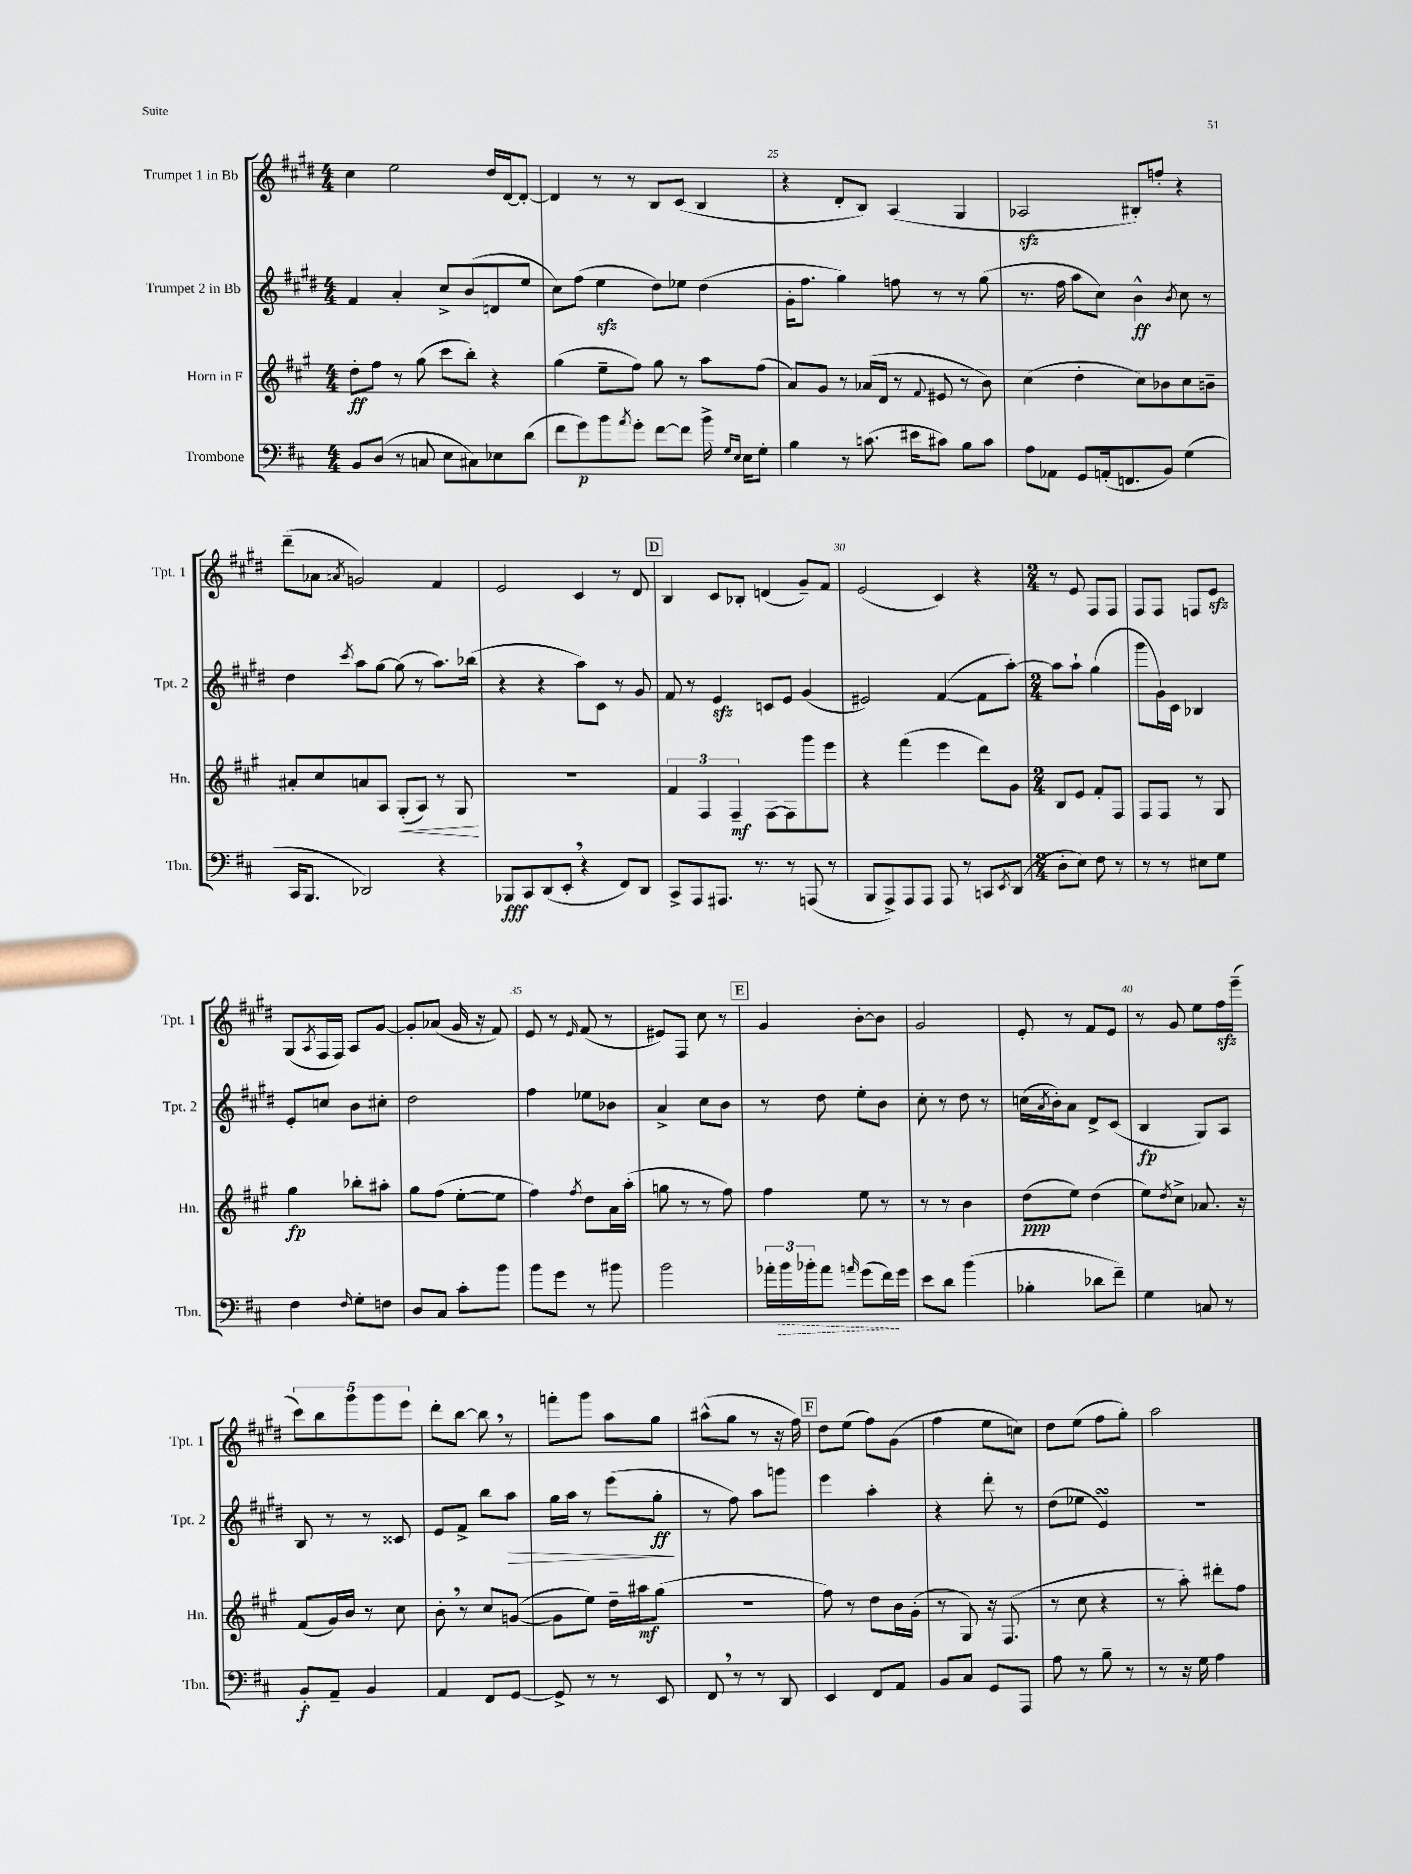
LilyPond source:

<<
\new StaffGroup <<
\new Staff = "s0" \with { instrumentName = "Trumpet 1 in Bb" shortInstrumentName = "Tpt. 1" } {
    \clef treble \key e \major \numericTimeSignature \time 4/4
    cis''4 e''2 dis''16 dis'16~ dis'8~-. |
    dis'4 r8 r8 b8 cis'8( b4 |
    r4 dis'8-. b8) a4( gis4 |
    aes2\sfz bis8-.) f''8-. r4 |
    dis'''8--( aes'8 \acciaccatura { a'8 } g'2) fis'4 |
    e'2 cis'4 r8 dis'8 |
    \mark \markup { \box "D" } b4 cis'8 bes8-. d'4( gis'8--) fis'8 |
    e'2( cis'4) r4 |
    \numericTimeSignature \time 2/4 r8 e'8 fis8 fis8 |
    fis8 fis8 f8 e'8\sfz |
    gis8( \acciaccatura { a8 } fis16 fis16) a8 gis'8~ |
    gis'8-. aes'8( gis'16 r16 fis'8) |
    e'8 r8 \grace { e'16 } fis'8( r8 |
    eis'8) fis8 cis''8 r8 |
    \mark \markup { \box "E" } gis'4 b'8~-. b'8 |
    gis'2 |
    e'8-. r8 fis'8 e'8 |
    r8 gis'8 e''8 fis''16\sfz e'''16--( |
    \tuplet 5/4 { cis'''8) b''8 gis'''8 gis'''8 e'''8 } |
    dis'''8-. b''8~ b''8 \breathe r8 |
    f'''8-. gis'''8 a''8 gis''8 |
    ais''8-^( gis''8 r8 r16 fis''16) |
    \mark \markup { \box "F" } dis''8 e''8( fis''8) gis'8( |
    fis''4 e''8 c''8) |
    dis''8 e''8( fis''8 gis''8-.) |
    a''2 \bar "|." |
}
\new Staff = "s1" \with { instrumentName = "Trumpet 2 in Bb" shortInstrumentName = "Tpt. 2" } {
    \clef treble \key e \major \numericTimeSignature \time 4/4
    fis'4 a'4-. cis''8-> b'8( d'8 e''8 |
    cis''8) fis''8( e''4\sfz dis''8) ees''8 dis''4( |
    gis'16-. fis''8. gis''4) f''8 r8 r8 gis''8( |
    r8. fis''16 a''8 cis''8) b'4-^\ff \acciaccatura { b'8 } cis''8 r8 |
    dis''4 \acciaccatura { cis'''8 } a''8 gis''8~ gis''8( r8 a''8.) bes''16( |
    r4 r4 a''8) cis'8 r8 gis'8 |
    \mark \markup { \box "D" } fis'8 r8 e'4\sfz c'8 e'8 gis'4( |
    eis'2) fis'4~( fis'8 a''8~-.) |
    \numericTimeSignature \time 2/4 a''8 a''8-! gis''4( |
    gis'''8 gis'16) cis'16 bes4 |
    e'8-. c''8 b'8 cis''8-. |
    dis''2 |
    fis''4 ees''8 bes'8 |
    a'4-> cis''8 b'8 |
    \mark \markup { \box "E" } r8 dis''8 e''8-. b'8 |
    cis''8-. r8 dis''8 r8 |
    c''16( \acciaccatura { a'8 } b'16-.) a'8 dis'8-> cis'8( |
    b4\fp gis8) a8 |
    b8 r8 r8 cisis'8 |
    e'8 fis'8-> b''8 a''8\> |
    gis''16 a''16 r8 e'''8( gis''8-.\ff\! |
    r8 fis''8) a''8 g'''8 |
    \mark \markup { \box "F" } e'''4 a''4-. |
    r4 dis'''8-. r8 |
    dis''8( ees''8 e'4\turn) |
    r2 \bar "|." |
}
\new Staff = "s2" \with { instrumentName = "Horn in F" shortInstrumentName = "Hn." } {
    \clef treble \key a \major \numericTimeSignature \time 4/4
    d''8-.\ff fis''8 r8 gis''8( cis'''8 b''8-.) r4 |
    gis''4( e''8-- fis''8) gis''8 r8 a''8 fis''8( |
    a'8) gis'8 r8 aes'16( d'16 r8 \appoggiatura { fis'8 } eis'8 r8 b'8) |
    cis''4( d''4-. cis''8) bes'8 cis''8 b'8-- |
    ais'8-. cis''8 a'8 a8 gis8-.\<( a8) r8 gis8\! |
    R1 |
    \mark \markup { \box "D" } \tuplet 3/2 { fis'4 fis4 fis4--\mf } fis8~ fis8 gis'''8 e'''8 |
    r4 fis'''4( e'''4 d'''8) gis'8 |
    \numericTimeSignature \time 2/4 b8 e'8 fis'8-. fis8 |
    fis8 fis8 r8 gis8 |
    gis''4\fp bes''8-. ais''8-. |
    gis''8 fis''8( e''8~-. e''8 |
    fis''4) \acciaccatura { fis''8 } d''8 a'16 a''16-.( |
    g''8 r8 r8 fis''8) |
    \mark \markup { \box "E" } fis''4 e''8 r8 |
    r8 r8 b'4 |
    d''8\ppp( e''8) d''4( |
    e''8) \acciaccatura { d''8 } cis''8-> aes'8. r16 |
    fis'8( gis'16) b'16 r8 cis''8 |
    b'8-. \breathe r8 cis''8 g'8~( |
    g'8 e''8) d''16-- ais''16\mf gis''8( |
    R2 |
    \mark \markup { \box "F" } fis''8) r8 d''8 b'16 gis'16-.( |
    r8 gis8) r16 fis8.( |
    r8 cis''8 r4 |
    r8 a''8-.) dis'''8-. fis''8 \bar "|." |
}
\new Staff = "s3" \with { instrumentName = "Trombone" shortInstrumentName = "Tbn." } {
    \clef bass \key d \major \numericTimeSignature \time 4/4
    b,8 d8( r8 c8 e8 cis8) ees8 d'8( |
    fis'8 g'8\p) b'8 \acciaccatura { a'8 } g'8-. fis'8~ fis'8 b'16-> \grace { g16 e16 } e16 g8-. |
    b4 r8 c'8.( eis'16 cis'8) b8 cis'8 |
    a8 aes,8 g,8 a,16-.( f,8. b,8) g4( |
    cis,16 b,,8. des,2) r4 |
    bes,,8\fff cis,8 d,8( e,8-. \breathe r4 fis,8) d,8 |
    \mark \markup { \box "D" } cis,8-> a,,8 ais,,8. r8. r8 a,,8( r8 |
    b,,8 a,,8->) a,,8 a,,8 a,,8 r8 c,8 \acciaccatura { e,8 } d,8( |
    \numericTimeSignature \time 2/4 d8-. e8) fis8 r8 |
    r8 r8 eis8 g8 |
    fis4 \grace { fis16 } g8-. f8 |
    d8 cis8 cis'8-. b'8 |
    b'8 g'8 r8 bis'8 |
    b'2 |
    \mark \markup { \box "E" } \tuplet 3/2 { aes'16-. \once \override Hairpin.style = #'dashed-line b'16\> bes'16-. } aes'8 \grace { a'16 } g'8( fis'16\!) g'16 |
    e'8 d'8 b'4( |
    bes4-. des'8 fis'8--) |
    g4 c8 r8 |
    b,8-.\f a,8-- b,4 |
    a,4 fis,8 g,8~ |
    g,8-> r8 r8 e,8 |
    fis,8 \breathe r8 r8 d,8 |
    \mark \markup { \box "F" } e,4 fis,8 a,8 |
    b,8 cis8 g,8 a,,8 |
    a8 r8 b8-- r8 |
    r8 r16 g16 a4 \bar "|." |
}
>>
>>
\layout { \context { \Score currentBarNumber = #23 \override BarNumber.break-visibility = ##(#f #t #t) barNumberVisibility = #(every-nth-bar-number-visible 5) } }
